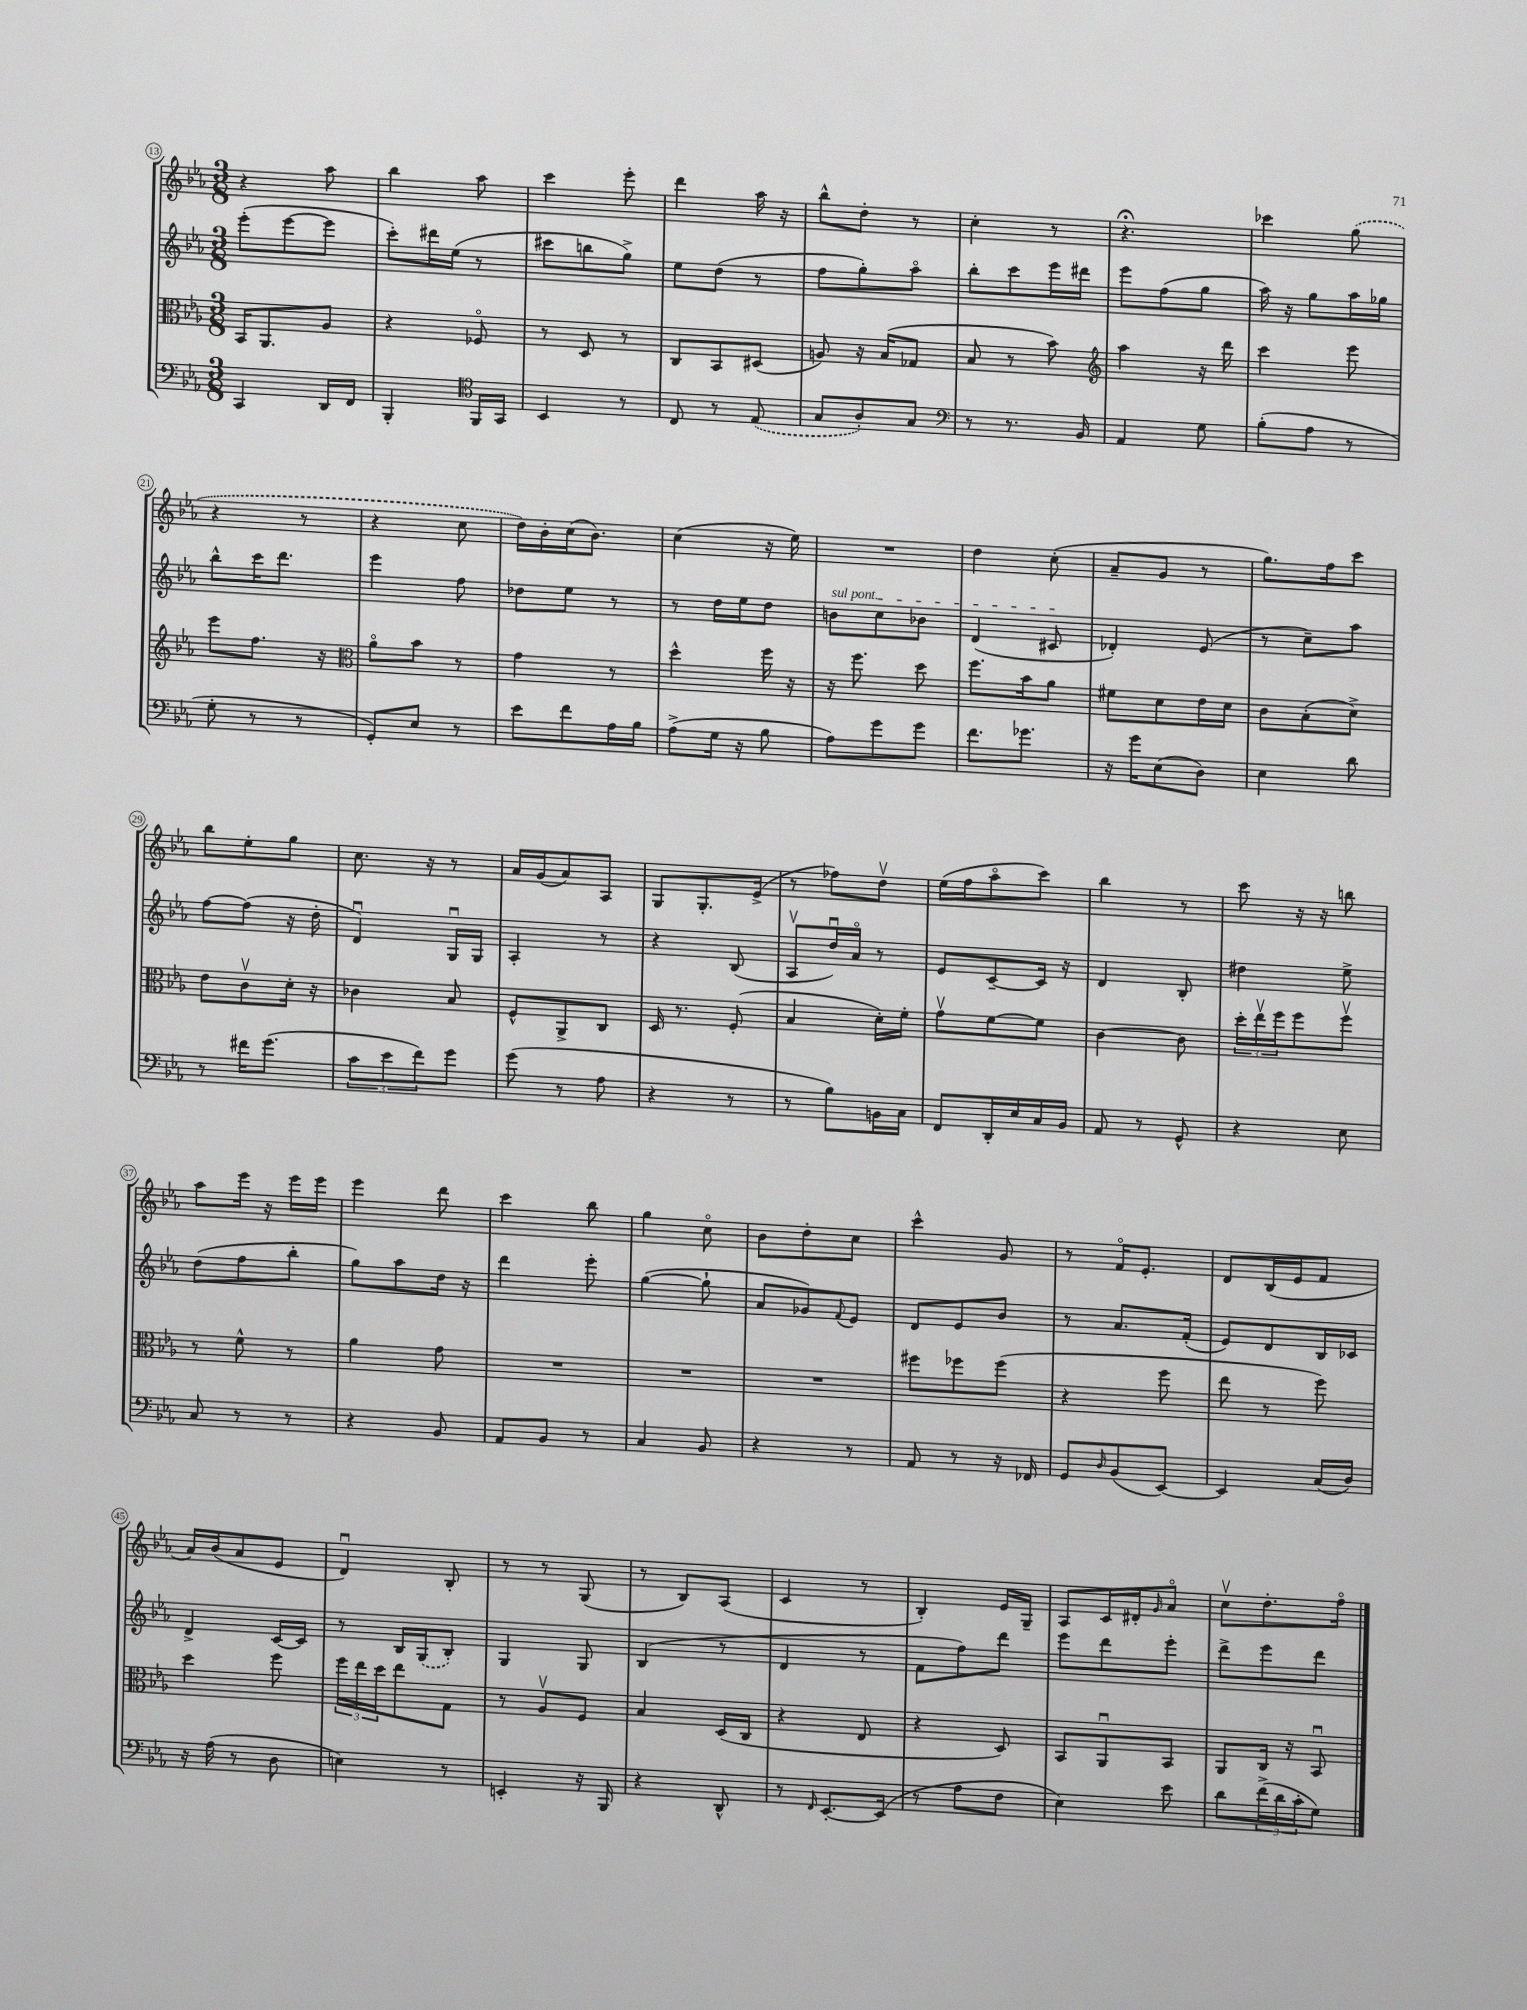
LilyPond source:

<<
\new StaffGroup <<
\new Staff = "s0" {
    \clef treble \key ees \major \numericTimeSignature \time 3/8
    r4 aes''8 |
    bes''4 aes''8 |
    c'''4 ees'''8-. |
    d'''4 aes''16 r16 |
    bes''8-^ d''8-. r8 |
    c''4-. r8 |
    r4.\fermata |
    ces'''4 \once \slurDashed g''8( |
    r4 r8 |
    r4 c''8 |
    d''16) bes'16-. c''16( bes'8.) |
    c''4( r16 ees''16) |
    R4. |
    d''4 c''8-.( |
    aes'8-- g'8 r8 |
    g''8.) f''16 c'''8 |
    bes''8 ees''8-. g''8 |
    c''8. r16 r8 |
    aes'16 g'16( aes'8) aes8 |
    g8 g8.-. ees'16->( |
    r8 fes''8) d''8\upbow |
    ees''16( f''16 aes''8\flageolet c'''8) |
    bes''4 r8 |
    c'''8 r16 r16 b''8 |
    aes''8 ees'''16 r16 ees'''16 ees'''16 |
    ees'''4 d'''8 |
    c'''4 bes''8 |
    g''4 c''8\flageolet |
    bes'8 d''8-. c''8 |
    c'''4-^ g'8 |
    r8 f'16\flageolet ees'8.-. |
    d'8 bes16( ees'16 f'8 |
    aes'16) bes'16( aes'8 ees'8 |
    d'4\downbow) bes8-. |
    r8 r8 g8( |
    r8 bes8) aes8( |
    c'4 r8 |
    bes4-.) ees'16 g16-- |
    aes8 c'16 dis'16-. \grace { g'16 } aes'8\flageolet |
    c''8\upbow d''8.-. f''16\flageolet \bar "|." |
}
\new Staff = "s1" {
    \clef treble \key ees \major \numericTimeSignature \time 3/8
    ees'''8-.( ees'''8~ ees'''8 |
    c'''8-.) dis'''16 ees''16( r8 |
    cis'''8 b''8 g''8->) |
    ees''8 d''8( r8 |
    f''8 g''8-.) aes''8\flageolet |
    bes''8-. c'''8 ees'''16 dis'''16 |
    ees'''8 f''8( g''8 |
    aes''16) r16 g''8 aes''16 ges''16 |
    bes''8-^ c'''16 d'''8. |
    ees'''4 f''8 |
    des''8 ees''8 r8 |
    r8 d''16 ees''16 d''8 |
    \once \override TextSpanner.bound-details.left.text = \markup { \italic "sul pont." } b'8\startTextSpan c''8 bes'8 |
    d'4( cis'8\stopTextSpan |
    des'4-.) ees'8( |
    r8 c''8--) aes''8 |
    f''8~ f''8( r16 d''16-. |
    d'4\downbow) g16\downbow g16 |
    aes4-. r8 |
    r4 bes8( |
    aes8\upbow d''16\downbow) aes'16\flageolet r8 |
    ees'8 c'8~-- c'16 r16 |
    d'4 bes8-. |
    dis''4 ees''8-> |
    d''8( f''8 bes''8-. |
    g''8) aes''8 d''16 r16 |
    d'''4 ees'''8-. |
    g''4~( g''8-! |
    aes'8 ges'8) \appoggiatura { f'8 } ees'8 |
    d'8 ees'8 bes'8 |
    r8 aes'8. f'16-.( |
    ees'8) d'8 bes16 ces'16 |
    d'4-> c'16~ c'16 |
    r8 bes16 \once \slurDashed g16( bes8-.) |
    g4 g8 |
    bes4( r8 |
    d'4 r8 |
    f'8 f''8) d'''8 |
    ees'''8 d'''8 ees'''8-. |
    d'''8-> ees'''8 d'''8 \bar "|." |
}
\new Staff = "s2" {
    \clef alto \key ees \major \numericTimeSignature \time 3/8
    bes,16 aes,8. aes8 |
    r4 fes8\flageolet |
    r8 d8 r8 |
    c8 bes,8 dis8( |
    a8) r16 bes16( ges8 |
    bes8 r8 bes'8) |
    \clef treble aes''4 r16 d'''16 |
    c'''4 ees'''8 |
    ees'''8 f''8. r16 |
    \clef alto aes'8\flageolet bes'8 r8 |
    g'4 r8 |
    d''4-^ f''16 r16 |
    r16 f''8. d''8 |
    f''8. bes'16 aes'8 |
    fis'8 d'8 ees'16 d'16 |
    c'8 bes8-.( d'8->) |
    ees'8 c'8\upbow d'16-. r16 |
    ces'4 bes8 |
    f8-^ aes,8-> c8 |
    d16 r8. f8-.( |
    bes4 d'16-.) f'16-. |
    g'8\upbow f'8~ f'8 |
    c'4~ c'8 |
    \tuplet 3/2 { d''16-. ees''16\upbow f''16 } f''8 f''8\upbow |
    r8 f'8-^ r8 |
    aes'4 g'8 |
    R4. |
    R4. |
    R4. |
    fis''8 fes''8 fes''8( |
    r4 f''8 |
    ees''8 r8 f''8) |
    d''4 f''8 |
    \tuplet 3/2 { f''16 ees''16 d''16 } ees''8 g8 |
    r8 aes8\upbow f8 |
    bes4 d16( c16 |
    r4 ees8 |
    r4 d8) |
    bes,8 aes,8\downbow bes,8 |
    aes,8 c16 r16 bes,8\downbow \bar "|." |
}
\new Staff = "s3" {
    \clef bass \key ees \major \numericTimeSignature \time 3/8
    c,4 d,16 f,16 |
    bes,,4-. \clef tenor f,16 g,16 |
    bes,4 r8 |
    c8 r8 \once \slurDashed ees8( |
    g8 aes8-.) g8 |
    \clef bass r8 r8. bes,16 |
    aes,4 g8 |
    bes8-.( aes8 r8 |
    g8-. r8 r8 |
    g,8-.) ees8 r8 |
    ees'8 f'8 aes16 bes16 |
    aes8->( g16 r16 bes8 |
    aes8) g'8 g'8 |
    f'8. ges'8. |
    r16 g'16 ees8( d8) |
    ees4 d'8 |
    r8 fis'16 g'8.( |
    \tuplet 3/2 { c'8 ees'8 f'8) } g'8 |
    g'8( r8 aes8 |
    r4 r8 |
    r8 bes8) b,16 c16 |
    f,8 d,16-. ees16 c16 bes,16 |
    aes,8 r8 g,8-^ |
    r4 ees8 |
    c8 r8 r8 |
    r4 bes,8 |
    aes,8 bes,8 r8 |
    c4 bes,8 |
    r4 r8 |
    aes,8 r8 r16 fes,16 |
    g,8 \grace { d16 } bes,8( ees,8~) |
    ees,4 c16( d16) |
    r16 aes16( r8 d8 |
    e4) r8 |
    e,4-. r16 bes,,16 |
    r4 d,8-^ |
    r8 \grace { f,16 } ees,8.~-. ees,16( |
    r8 aes8 f8 |
    ees4) ees'8 |
    d'8 \tuplet 3/2 { f'16->( d'16 c'16-. } g8) \bar "|." |
}
>>
>>
\layout { \context { \Score currentBarNumber = #13 \override BarNumber.stencil = #(make-stencil-circler 0.1 0.3 ly:text-interface::print) } }
